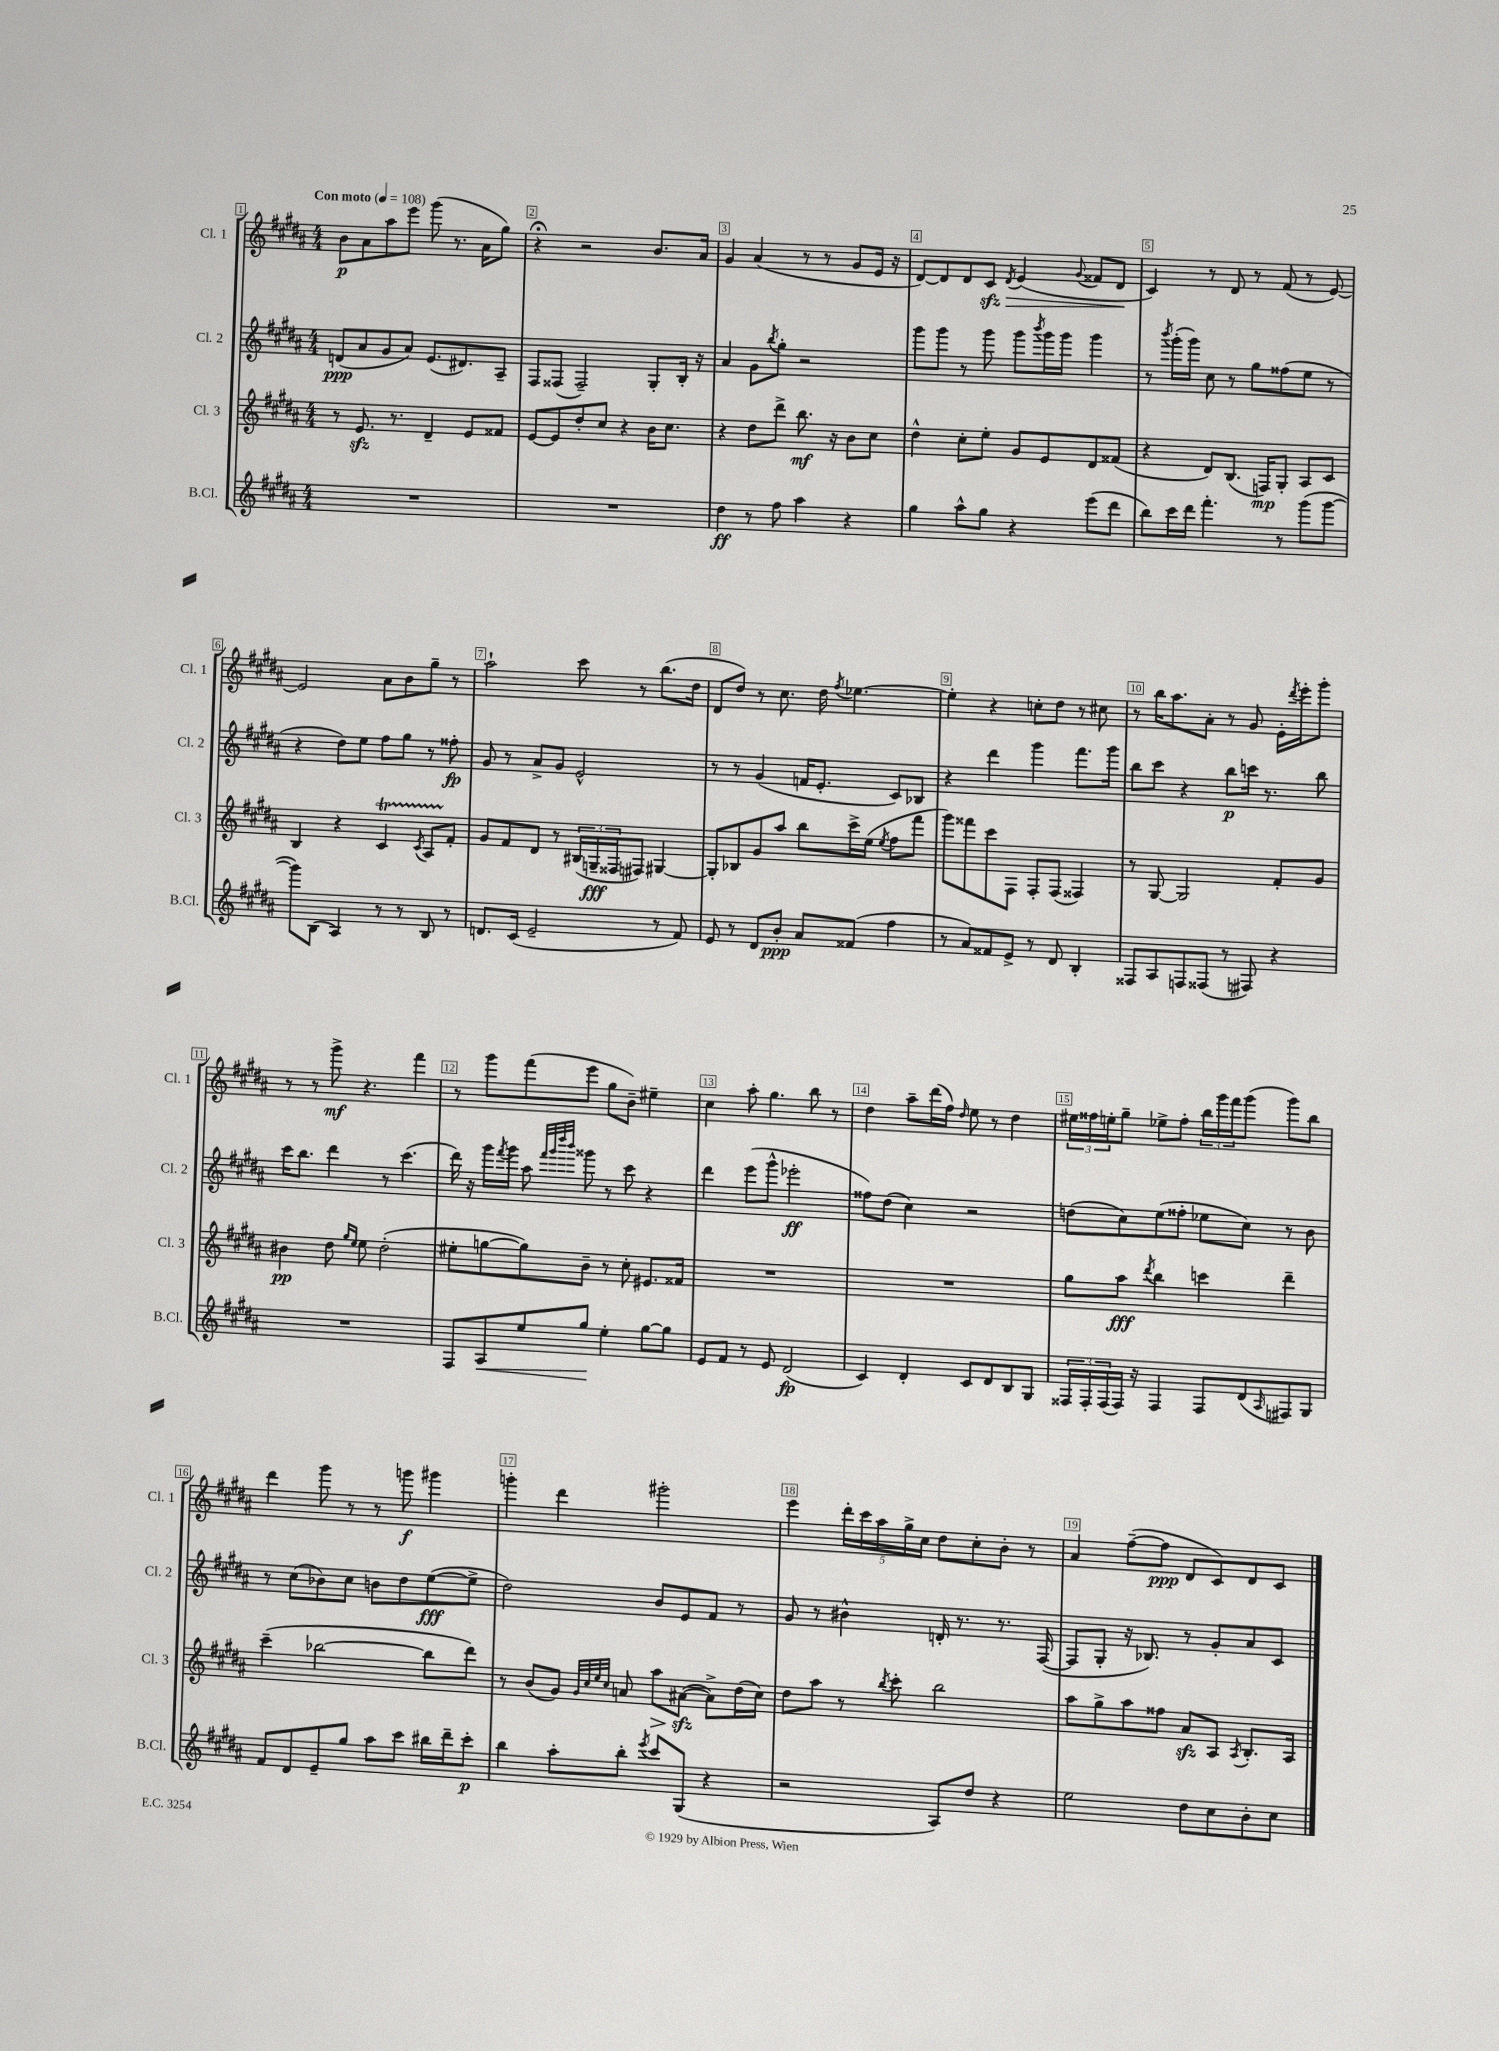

**kern	**kern	**kern	**kern
*staff4	*staff3	*staff2	*staff1
*clefG2	*clefG2	*clefG2	*clefG2
*k[f#c#g#d#a#]	*k[f#c#g#d#a#]	*k[f#c#g#d#a#]	*k[f#c#g#d#a#]
*M4/4	*M4/4	*M4/4	*M4/4
*MM108	*MM108	*MM108	*MM108
1r	8r	(8d	8b
.	8.e	8a#	8a#
.	.	8g#	8aa#
.	8.r	.	.
.	.	8a#)	8eee
.	4d#~	(8.e	(8ggg#
.	.	.	8.r
.	.	8.d#)	.
.	8e	.	.
.	.	.	16a#
.	8f##	8A#~	8gg#)
=	=	=	=
1r	[8e	8F#	4r;
.	8e]	(8F##	.
.	8dd#'	2F##~)	2r
.	8cc#	.	.
.	4r	.	.
.	16b	8G#'	8.b
.	8.cc#	.	.
.	.	16B'	.
.	.	16r	16a#
=	=	=	=
4dd#	4r	4a#	4g#
8r	8dd#	8g#	(4a#
.	.	8qbb	.
8ff#	8ddd#^	8gg#'	.
4aa#	8.bb	2r	8r
.	.	.	8r
.	16r	.	.
4r	8b	.	8g#
.	8cc#	.	16e
.	.	.	16r
=	=	=	=
4gg#	4dd#^^	8ggg#	[8d#)
.	.	8ggg#	8d#]
8aa#^^	8cc#'	8r	8d#
8gg#	8ee'	8ggg#	8c#
.	.	.	8qd#
4r	8g#	8ggg#	(4e
.	.	8qbbb	.
.	8e	16ggg#	.
.	.	16ggg#	.
.	.	.	8qqg#
(8eee	8d#	4ggg#	8f##
8ddd#	(8f##	.	8d#
=	=	=	=
8bb)	4r	8r	4c#)
.	.	8qbbb	.
16ccc#	.	(16ggg#'	.
16ddd#	.	16ggg#)	.
4.fff#'	8d#)	8cc#	8r
.	(8.B	8r	8d#
.	.	8gg#	8r
.	16F)	.	.
8r	8G#'	(8ff##	(8f#
(8ggg#	8A#	8ee	8r
[8ggg#	8c#	8r	[8e)
=	=	=	=
8ggg#])	4B	4r	2e]
(8B	.	.	.
4A#)	4r	8dd#)	.
.	.	8ee	.
8r	4c#	8ff#	8a#
8r	.	8gg#	8b
.	8qc#	.	.
8B	8A#	8r	8gg#~
8r	8f#'	8ff##'	8r
=	=	=	=
8.d	8g#	8g#	2aa#`
.	8f#	8r	.
(16c#	.	.	.
2e~	8d#	8a#^	.
.	8r	8g#	.
.	(24B#	2e^^	8ccc#
.	24G~	.	.
.	24F##	.	.
.	8F#)	.	8r
8r	[4G#	.	(8.bb
8f#)	.	.	.
.	.	.	16dd#
=	=	=	=
8e	8G#']	8r	8d#
8r	8B-	8r	8dd#)
8d#	8g#	(4g#	8r
8b'	8aa#	.	8.cc#
8a#	8bb	16f	.
.	.	8.e'	16dd#
.	.	.	8qff#
(8f##	16ccc#^	.	[4.ee-
.	(16ee	.	.
.	8qee	.	.
4ff#	8ff#	8c#)	.
.	8fff#	8B-	.
=	=	=	=
8r	8ggg#)	4r	4ee-']
8a#)	8fff##	.	.
8f##	8ccc#	4ddd#	4r
8e^	8F#	.	.
8r	8F#'	4ggg#	8cc'
8d#	(8F#	.	8dd#
4B'	4F##)	8.fff#	8r
.	.	.	8cc#
.	.	16ggg#	.
=	=	=	=
8F##	8r	8bb	8r
8A#	[8G#	8ccc#	16bb
.	.	.	8.aa#
8F	2G#]	4r	.
(8F##	.	.	8a#'
8r	.	8bb	8r
8F#)	.	16ccc	8g#
.	.	8.r	.
4r	8f#'	.	16e'
.	.	.	8qddd#
.	.	.	16eee'
.	8g#	8bb	8ggg#'
=	=	=	=
1r	4b#	16ccc#	8r
.	.	8.bb	.
.	.	.	8r
.	8dd#	4ddd#	8ggg#^
.	16qqgg#	.	.
.	16qqee	.	.
.	8ee	.	4.r
.	(2dd#'	8r	.
.	.	(4.ccc#	.
.	.	.	4fff#
=	=	=	=
8F#	8ee#'	16ddd#)	8r
.	.	16r	.
8A#	[8gg	16ggg#	8ggg#
.	.	8qfff#	.
.	.	16ggg#	.
8ee	8gg])	8aa#	(8fff#
.	.	32qqfff#	.
.	.	32qqggg#	.
.	.	32qqdddd#	.
.	.	32qqbbb	.
8gg#	8b~	8ggg##	8eee
4ee'	8r	8r	8gg#
.	8cc#'	8ccc#	8b~)
[8gg#	8.e#	4r	4ee#~
8gg#]	.	.	.
.	16f##	.	.
=	=	=	=
8e	1r	4ddd#	4cc#
8f#	.	.	.
8r	.	(8eee	8aa#'
8e	.	8ggg#^^	4.gg#
(2d#	.	2eee-'	.
.	.	.	8bb
.	.	.	8r
=	=	=	=
4c#)	1r	8ff##)	4dd#
.	.	(8dd#	.
4d#'	.	4cc#)	8aa#~
.	.	.	(16ddd#
.	.	.	16ff#)
.	.	.	16qqdd#
8c#	.	2r	8ee
8d#	.	.	8r
8B	.	.	4dd#
8G#	.	.	.
=	=	=	=
24F##	8gg#	(8dd	24ee#
24F##'	.	.	24ff##
(24F##	.	.	24ee'
16F##)	8aa#	8cc#)	8gg#~
16r	.	.	.
.	8qddd#	.	.
4F##	4bb	(8ee	8ee-^
.	.	8ff##'	8ff##'
8F##	4ccc	8ee-	24bb
.	.	.	24ggg#
.	.	.	24fff#
(8d#	.	8cc#)	(8ggg#
16qqA#	.	.	.
8F#)	4ddd#~	8r	8ggg#)
8G#	.	8b	8bb
=	=	=	=
8f#	(4ccc#~	8r	4ddd#
8d#	.	(8cc#	.
8e~	[2bb-	8b-)	8ggg#
8gg#	.	8cc#	8r
8aa#	.	8b	8r
8ccc#	.	8dd#	8ggg
16bb#	8bb-]	([8ee	4ggg#
16ddd#~	.	.	.
8ccc#'	8ddd#)	8ee^]	.
=	=	=	=
4bb	8r	2dd#)	4ggg'
.	(8b	.	.
8aa#'	8g#)	.	4ddd#
.	32qqg#	.	.
.	32qqcc#	.	.
.	32qqee	.	.
.	32qqcc#	.	.
8bb'	8a	.	.
8qeee	.	.	.
8ccc#	8aa#	8b	2ggg#'
(8G#	([8a#	8e	.
4r	8a#^])	8f#	.
.	(16dd#	8r	.
.	16cc#)	.	.
=	=	=	=
2r	8dd#	8g#	4eee
.	8aa#	8r	.
.	8r	4b#^^	20ddd#'
.	.	.	20ccc#
.	.	.	20aa#
.	8qbb	.	.
.	8ccc#'	.	.
.	.	.	20gg#^
.	.	.	20cc#
8A#)	2bb	16d'	8dd#
.	.	8.r	.
8dd#	.	.	8cc#'
4r	.	8.r	8b'
.	.	.	8r
.	.	([16F#	.
=	=	=	=
2ee	8aa#	8F#]	4a#
.	8gg#^	8G#'	.
.	8aa#	16r	([8ff#~
.	.	8.B-)	.
.	8ff##	.	8ff#]
8dd#	8a#	8r	8d#
8cc#	8A#	8g#'	8c#)
.	8qA#	.	.
8b'	8.B'	8a#	8d#
8cc#	.	8c#	8c#
.	16A#	.	.
==	==	==	==
*-	*-	*-	*-
